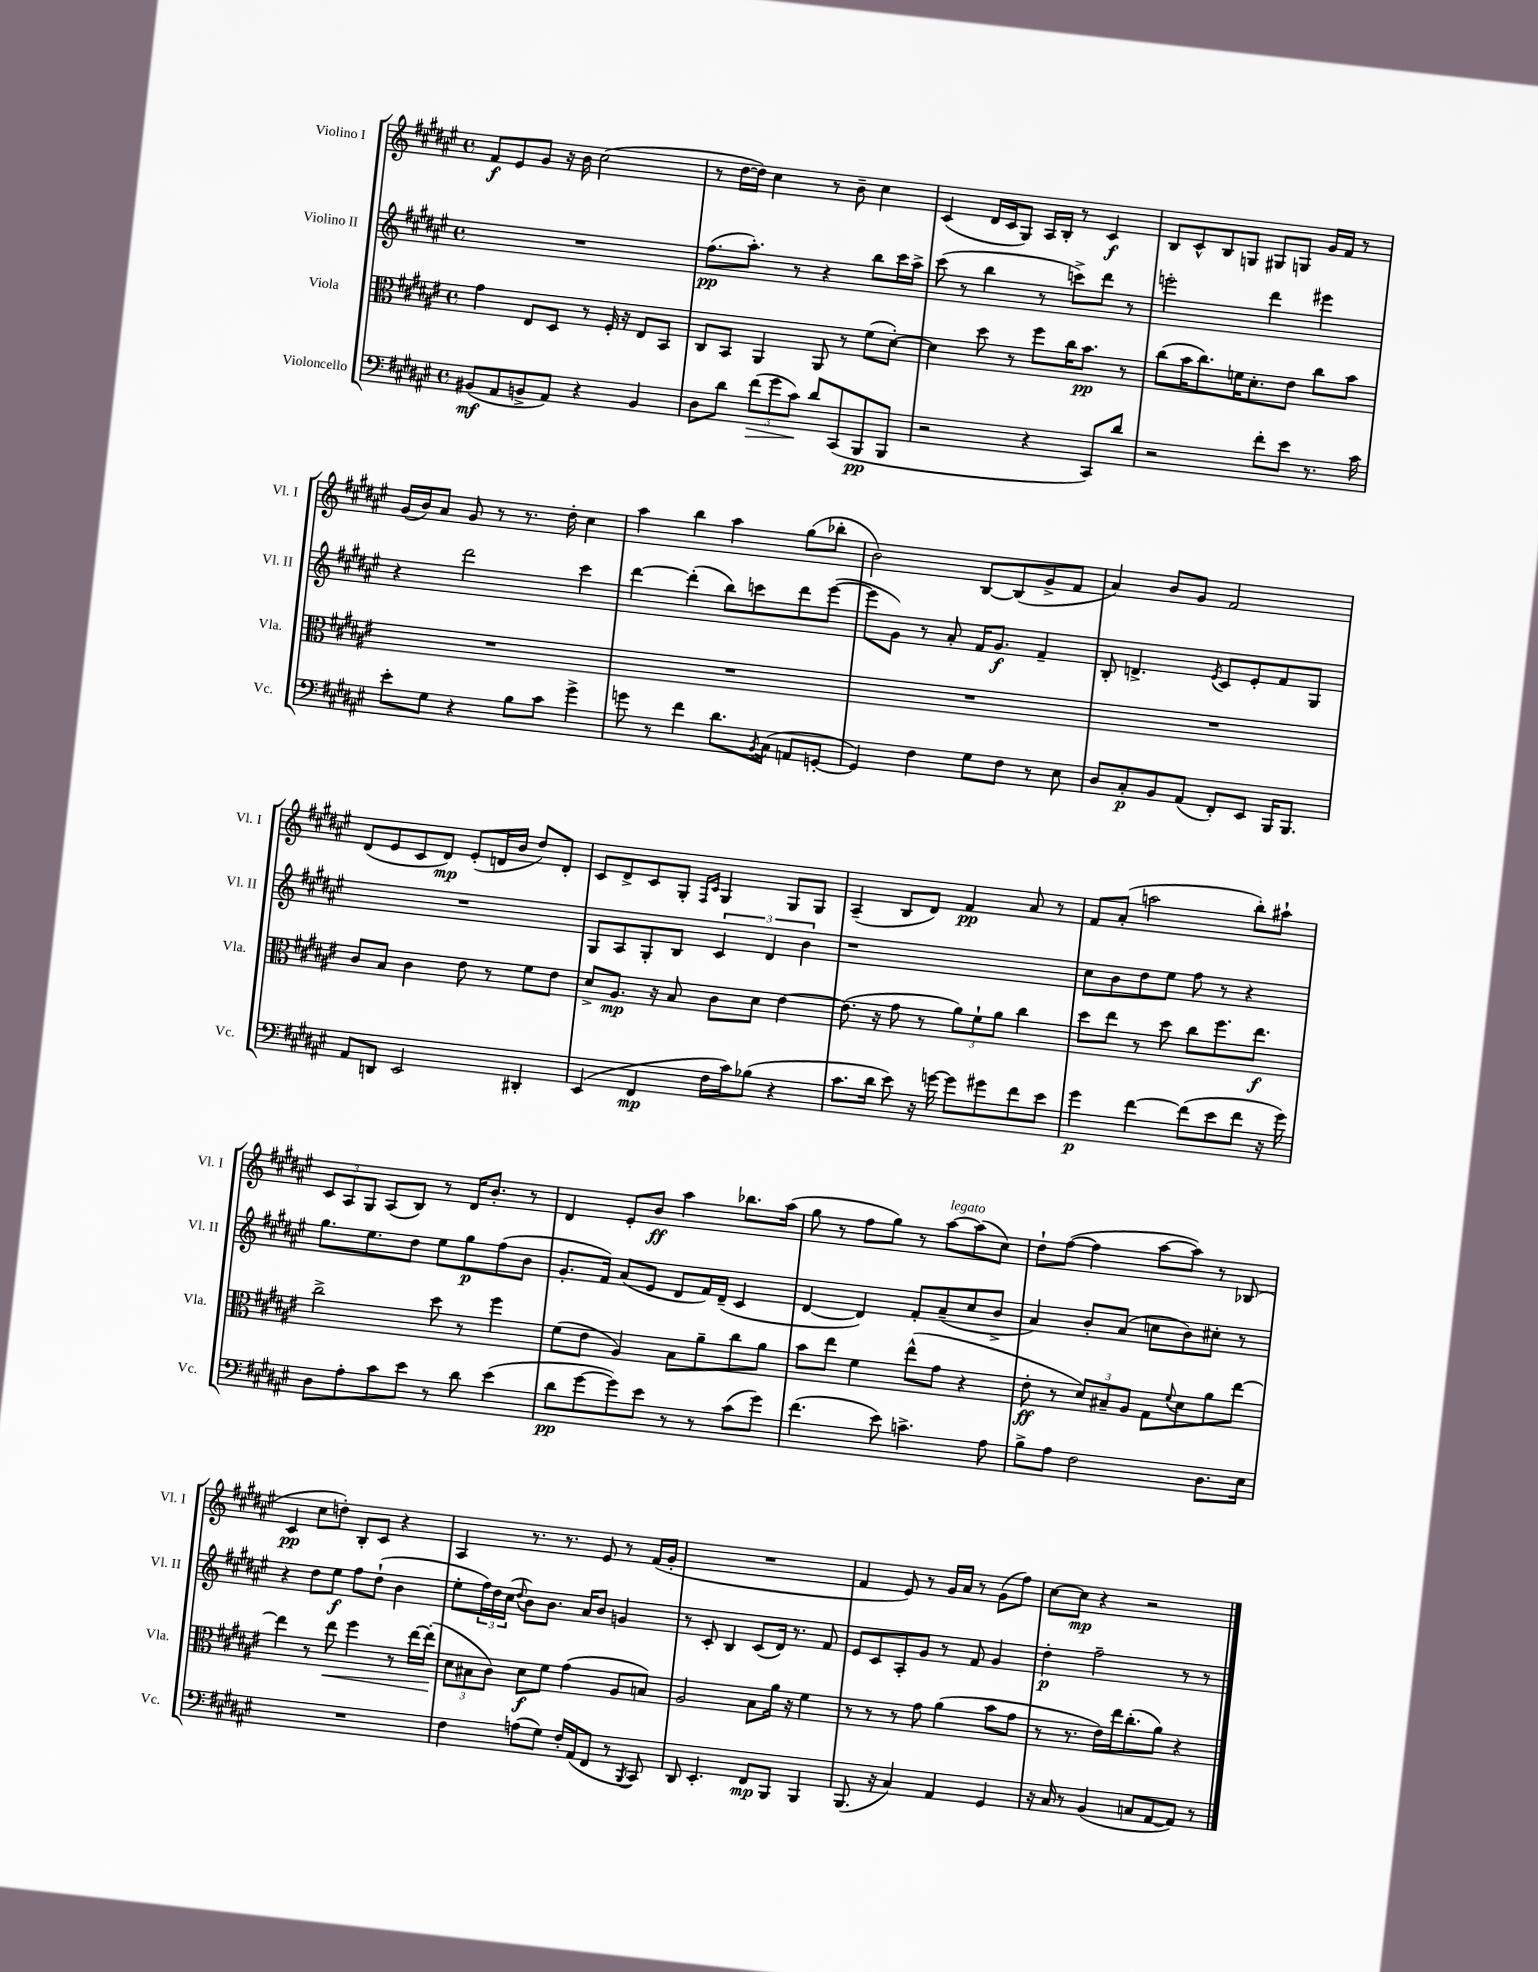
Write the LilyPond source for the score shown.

<<
\new StaffGroup <<
\new Staff = "s0" \with { instrumentName = "Violino I" shortInstrumentName = "Vl. I" } {
    \clef treble \key fis \major \defaultTimeSignature \time 4/4
    fis'8\f eis'8 gis'8 r16 b'16 cis''2( |
    r8 dis''16~ dis''16) cis''4 r8 b'8-- cis''4 |
    cis'4( dis'16 cis'16 gis8) ais16 b16-. r8 cis'4\f |
    b8 cis'8-^ b8 g8 gis8 g8 gis'16 fis'16 r8 |
    gis'16( b'16) ais'8 gis'8 r8 r8. dis''16-. cis''4 |
    ais''4 b''4 ais''4 gis''8( bes''8-. |
    b'2) b8~ b8( gis'8-> fis'8 |
    ais'4) b'8 gis'8 fis'2 |
    dis'8( eis'8 cis'8 dis'8\mp) eis'8-.( d'16 b'16 dis''8) d'8-. |
    cis'8 dis'8-> cis'8 gis8-. \grace { fis16 cis'16 } gis4 gis8 gis8 |
    ais4--( b8 dis'8) fis'4\pp ais'8 r8 |
    fis'8 ais'8-.( a''2 b''8-.) ais''8-! |
    \tuplet 3/2 { cis'8 ais8 gis8 } ais8( b8) r8 dis'16 b'8.-. r8 |
    dis'4 eis'8-. b'8\ff ais''4 bes''8. ais''16( |
    gis''8 r8 fis''8 gis''8) r8 ais''8~^\markup { \italic "legato" } ais''8( cis''8) |
    dis''8-! fis''8~( fis''4 ais''8~ ais''8) r8 bes8( |
    cis'4\pp cis''8 d''8-.) b8-. cis'8 r4 |
    ais4 r8. r8. eis'8 r8 fis'16( gis'16-. |
    R1 |
    fis'4 eis'8) r8 gis'16 ais'16 r8 gis'8( fis''8) |
    cis''8~ cis''8\mp r4 r2 \bar "|." |
}
\new Staff = "s1" \with { instrumentName = "Violino II" shortInstrumentName = "Vl. II" } {
    \clef treble \key fis \major \defaultTimeSignature \time 4/4
    R1 |
    fis''8.\pp( ais''8.-.) r8 r4 b''8 cis'''16 ais''16-> |
    cis'''8( r8 b''4 r8 c'''8->) dis'''8 r8 |
    e'''2-. dis'''4 eis'''4 |
    r4 dis'''2 cis'''4 |
    dis'''4~ dis'''4-.( b''8) c'''8 dis'''8 eis'''8~( |
    eis'''8 gis'8) r8 ais'8-. fis'16 gis'8.\f fis'4-- |
    b8-. d'4.-> \acciaccatura { eis'8 } cis'8 eis'8-. fis'8 gis8 |
    R1 |
    gis8 ais8 gis8-. b8 \tuplet 3/2 { cis'4 dis'4 b'4 } |
    r1 |
    cis''8 b'8 dis''8 eis''8 fis''8 r8 r4 |
    gis''8. eis''8. dis''8 eis''8 gis''8\p fis''8( b'8 |
    gis'8.-. fis'16) ais'8( eis'8 dis'8 fis'16) dis'16--( cis'4 |
    dis'4~ dis'4) fis'8-. ais'8--( cis''8 b'8-> |
    ais'4) b'8-. ais'8( c''8 b'8) cis''8-. r8 |
    r4 dis''8 eis''8\f fis''8 dis''8-!( b'4 |
    eis''8-. \tuplet 3/2 { fis''16) dis''16 cis''16( } \appoggiatura { dis''8 } b'8) b'8. ais'16 b'8 g'4 |
    r8 cis'8-. b4 cis'8( dis'16) r8. fis'8 |
    eis'8 cis'8 ais8-. gis'8 r8 fis'8 gis'4 |
    dis''4-.\p fis''2-- r8 r8 \bar "|." |
}
\new Staff = "s2" \with { instrumentName = "Viola" shortInstrumentName = "Vla." } {
    \clef alto \key fis \major \defaultTimeSignature \time 4/4
    gis'4 eis8 dis8 r8 fis16-. r16 eis8 b,8 |
    cis8 b,8 ais,4 ais,8 r8 fis'8( dis'8~-.) |
    dis'4 dis''8 r8 fis''8 cis''16 b'8.\pp r8 |
    cis''8( b'16 cis''8.) f'16 dis'8.-. eis'8 cis''8 b'8 |
    R1 |
    R1 |
    R1 |
    R1 |
    cis'8 b8 cis'4 eis'8 r8 fis'8 eis'8 |
    dis'8-> ais8.\mp r16 b8 cis'8 dis'8 eis'4~ |
    eis'8.( r16 gis'8 r8 \tuplet 3/2 { ais'8) fis'8-! ais'8 } cis''4 |
    dis''8 eis''8 r8 dis''8 cis''8 fis''8. eis''8.\f |
    cis''2-> dis''8 r8 fis''4 |
    fis'8( eis'8 ais4) b8 ais'8-- cis''8 ais'8 |
    b'8 eis''8 fis'4 eis''8-^( gis'8 r4 |
    eis'8-.\ff r8 \tuplet 3/2 { dis'8) bis8-- ais8 } gis8 \appoggiatura { fis'8 } dis'8 ais'8 eis''8~ |
    eis''4 r8 eis''8\< fis''4 r8 eis''16~ eis''16-.\!( |
    \tuplet 3/2 { dis'8 bis8 cis'8) } dis'8\f fis'8 gis'4( ais8 b8) |
    ais2 b8 ais'16 r16 fis'4 |
    r8 r8 r8 gis'8 ais'4( b'8 gis'8 |
    r8 r8. eis'16) eis''16 cis''8.-.( ais'8) r4 \bar "|." |
}
\new Staff = "s3" \with { instrumentName = "Violoncello" shortInstrumentName = "Vc." } {
    \clef bass \key fis \major \defaultTimeSignature \time 4/4
    bis,8\mf( ais,8 b,8-> ais,8) r4 b,4 |
    dis8 dis'8 \tuplet 3/2 { fis'8\>( gis'8 cis'8\!) } dis'8 cis,8( b,,8\pp b,,8 |
    r2 r4 cis,8) dis'8 |
    r2 fis'8-. eis'8 r8. cis'16 |
    eis'8-. gis8 r4 b8 cis'8 gis'4-> |
    g'8 r8 fis'4 dis'8. \acciaccatura { b,8 } cis16( a,8 g,8~-. |
    g,4) fis4 gis8 fis8 r8 eis8 |
    dis8 cis8-.\p b,8 ais,8( fis,8-.) eis,8 b,,16 b,,8. |
    ais,8 d,8 eis,2 dis,4-. |
    eis,4( fis,4\mp fis16 cis'16) bes8( r4 |
    cis'8. dis'16 eis'8) r16 g'16~ g'8 gis'8 fis'8 eis'8 |
    gis'4\p fis'4~ fis'8( eis'8 fis'8 r16 gis'16) |
    dis8 ais8-. cis'8 eis'8 r8 dis'8 eis'4( |
    dis'8\pp gis'8~ gis'8) eis'8 r8 r8 cis'8( gis'8) |
    fis'4.( eis'8) c'4.-> ais8 |
    b8-> ais8 fis2 dis8. eis16 |
    R1 |
    fis4 a8( gis8) fis16-. ais,16( fis,8 r8 \acciaccatura { b,,8 } cis,8) |
    dis,8 eis,4.-. fis,8\mp b,,8 b,,4 |
    b,,8.( r16 cis4) ais,4 gis,4 |
    r16 cis16 r8 b,4( c8 ais,8~ ais,8) r8 \bar "|." |
}
>>
>>
\layout { \context { \Score \remove "Bar_number_engraver" } }
